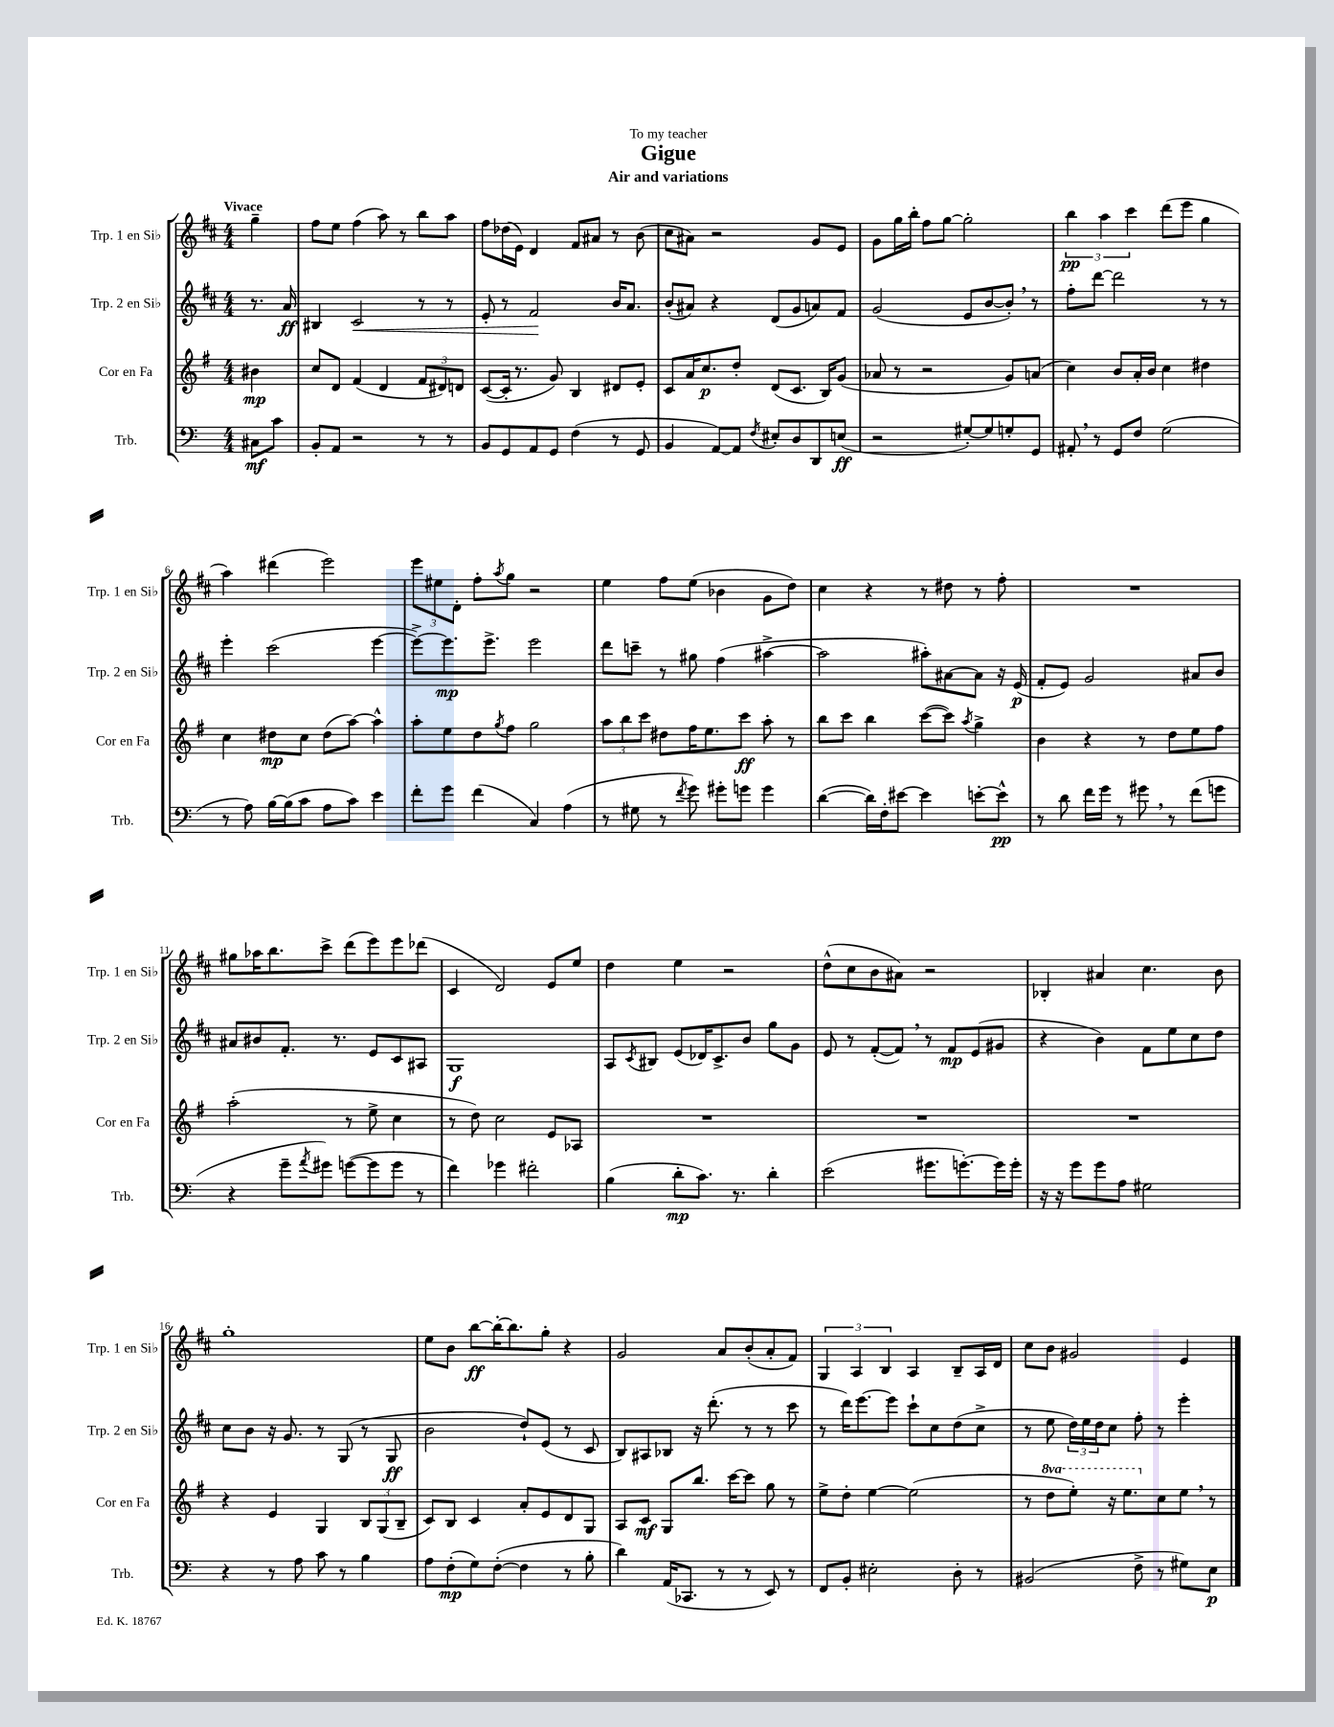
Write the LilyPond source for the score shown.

\header { title = "Gigue" subtitle = "Air and variations" dedication = "To my teacher" }
<<
\new StaffGroup <<
\new Staff = "s0" \with { instrumentName = "Trp. 1 en Sib" shortInstrumentName = "Trp. 1 en Sib" } {
    \clef treble \key d \major \numericTimeSignature \time 4/4 \partial 4 \tempo "Vivace"
    g''4-- |
    fis''8 e''8 fis''4( a''8) r8 b''8 a''8 |
    fis''8 des''16( e'16) d'4 fis'8 ais'8 r8 b'8( |
    cis''8 ais'8) r2 g'8 e'8 |
    g'8 g''16 b''16-. fis''8 g''8~ g''2-. |
    \tuplet 3/2 { b''4\pp a''4 cis'''4 } d'''8( e'''8 g''4 |
    a''4) dis'''4( e'''2) |
    \tuplet 3/2 { e'''8 eis''8 d'8-. } fis''8-. \acciaccatura { a''8 } g''8 r2 |
    e''4 fis''8 e''8( bes'4 g'8 d''8) |
    cis''4 r4 r8 dis''8 r8 fis''8-. |
    R1 |
    gis''8 aes''16 b''8. cis'''8-> d'''8( e'''8) e'''8 des'''8( |
    cis'4 d'2) e'8 e''8 |
    d''4 e''4 r2 |
    d''8-^( cis''8 b'8 ais'8) r2 |
    bes4-. ais'4 cis''4. b'8 |
    g''1-. |
    e''8 b'8 b''8~\ff b''16~-. b''8. g''8-. r4 |
    g'2 a'8 b'8-.( a'8-. fis'8) |
    \tuplet 3/2 { g4 a4 b4 } a4 b8-- a16 d'16 |
    cis''8 b'8 gis'2 e'4 \bar "|." |
}
\new Staff = "s1" \with { instrumentName = "Trp. 2 en Sib" shortInstrumentName = "Trp. 2 en Sib" } {
    \clef treble \key d \major \numericTimeSignature \time 4/4 \partial 4
    r8. a'16\ff |
    bis4 cis'2\< r8 r8 |
    e'8-. r8 fis'2\! b'16 a'8. |
    b'8-.( ais'8) r4 d'8( g'8 a'8) fis'8 |
    g'2( e'8 b'8~ b'8-.) \breathe r8 |
    fis''8-. d'''8~ d'''2 r8 r8 |
    e'''4-. cis'''2( e'''4~ |
    e'''8~->) e'''8.\mp e'''8.-> e'''2 |
    d'''8 c'''8-- r8 gis''8 fis''4( ais''4~-> |
    ais''2 ais''8-.) ais'8~ ais'8 r16 e'16\p( |
    fis'8-. e'8) g'2 ais'8 b'8 |
    ais'8 bis'8 fis'8.-. r8. e'8 cis'8 ais8 |
    g1\f |
    a8 \acciaccatura { cis'8 } bis8 e'8( des'16) cis'8.-> b'8 g''8 g'8 |
    e'8 r8 fis'8~-.( fis'8) \breathe r8 fis'8\mp e'8( gis'8 |
    r4 b'4) fis'8 e''8 cis''8 d''8 |
    cis''8 b'8 r16 g'8. r8 g8( r8 g8\ff |
    b'2 d''8-!) e'8( r8 cis'8 |
    b8) ais8 bes8 r16 d'''8.-.( r8 r8 cis'''8 |
    r8 d'''16) e'''8.~ e'''8 cis'''8-! cis''8 d''8( cis''8-> |
    r8 e''8 \tuplet 3/2 { d''16) e''16 d''16 } cis''8 fis''8-. r8 e'''4-. \bar "|." |
}
\new Staff = "s2" \with { instrumentName = "Cor en Fa" shortInstrumentName = "Cor en Fa" } {
    \clef treble \key g \major \numericTimeSignature \time 4/4 \set Staff.ottavationMarkups = #ottavation-simple-ordinals \partial 4
    bis'4\mp |
    c''8 d'8 fis'4( d'4 \tuplet 3/2 { fis'8 dis'8) d'8 } |
    c'8~( c'16-. r8. g'8) b4 dis'8 e'8-. |
    c'8 a'16 c''8.\p d''8-. d'8( c'8. b16) g'8( |
    aes'8 r8 r2 g'8) a'8( |
    c''4) b'8 a'16-. b'16 c''4 dis''4 |
    c''4 dis''8\mp c''8 dis''8( a''8~) a''4-^ |
    a''8-. e''8 d''8 \acciaccatura { g''8 } fis''8 g''2 |
    \tuplet 3/2 { a''8 b''8 c'''8 } dis''8 fis''16 e''8. c'''8\ff a''8-. r8 |
    b''8 c'''8 b''4 c'''8~( c'''8) \acciaccatura { a''8 } g''4-> |
    b'4 r4 r8 d''8 e''8 fis''8 |
    a''2-.( r8 e''8-> c''4 |
    r8 d''8) c''2 e'8 aes8 |
    R1 |
    R1 |
    R1 |
    r4 e'4 g4 \tuplet 3/2 { b8 g8( b8-- } |
    c'8) b8 c'4 a'8-. e'8 d'8 g8 |
    a8 c'8\mf g8 b''8. c'''16~ c'''8 g''8 r8 |
    e''8-> d''8-. e''4~ e''2( |
    r8 \ottava #1 d'''8 e'''8-.) r16 e'''8. \ottava #0 c''8 e''8 \breathe r8 \bar "|." |
}
\new Staff = "s3" \with { instrumentName = "Trb." shortInstrumentName = "Trb." } {
    \clef bass \key c \major \numericTimeSignature \time 4/4 \partial 4
    cis8\mf c'8 |
    b,8-. a,8 r2 r8 r8 |
    b,8 g,8 a,8 g,8 f4( r8 g,8 |
    b,4 a,8~) a,8 \acciaccatura { f8 } eis8-. d8 d,8 e8\ff( |
    r2 gis8~-.) gis8 g8-. g,8 |
    ais,8-. \breathe r8 g,8 f8 g2( |
    r8 a8) b16~ b16( c'8 a8 c'8) e'4 |
    f'8-. g'8 f'4( c4) a4( |
    r8 gis8 r8 \acciaccatura { f'8 } g'8) gis'8-. g'8 g'4 |
    d'4~( d'16) f16-. eis'8~ eis'4 e'8~-. e'8-^\pp |
    r8 d'8 f'16 g'16 r8 gis'8 \breathe r8 f'8( g'8 |
    r4 g'8-- \acciaccatura { a'8 } gis'8) g'8~( g'8 g'8 r8 |
    f'4) ges'4 fis'2-. |
    b4( d'8-.\mp c'8.) r8. d'4-. |
    e'2( gis'8. g'8.~-.) g'16 g'16-. |
    r16 r16 g'8 g'8 a8 gis2 |
    r4 r8 a8 c'8 r8 b4 |
    a8 f8-.\mp( g8) f8~-.( f4 r8 b8-. |
    d'4) a,16( ces,8. r8 r8 e,8) r8 |
    f,8 b,8-. eis2-. d8-. r8 |
    bis,2( f8-> r8 gis8) e8\p \bar "|." |
}
>>
>>
